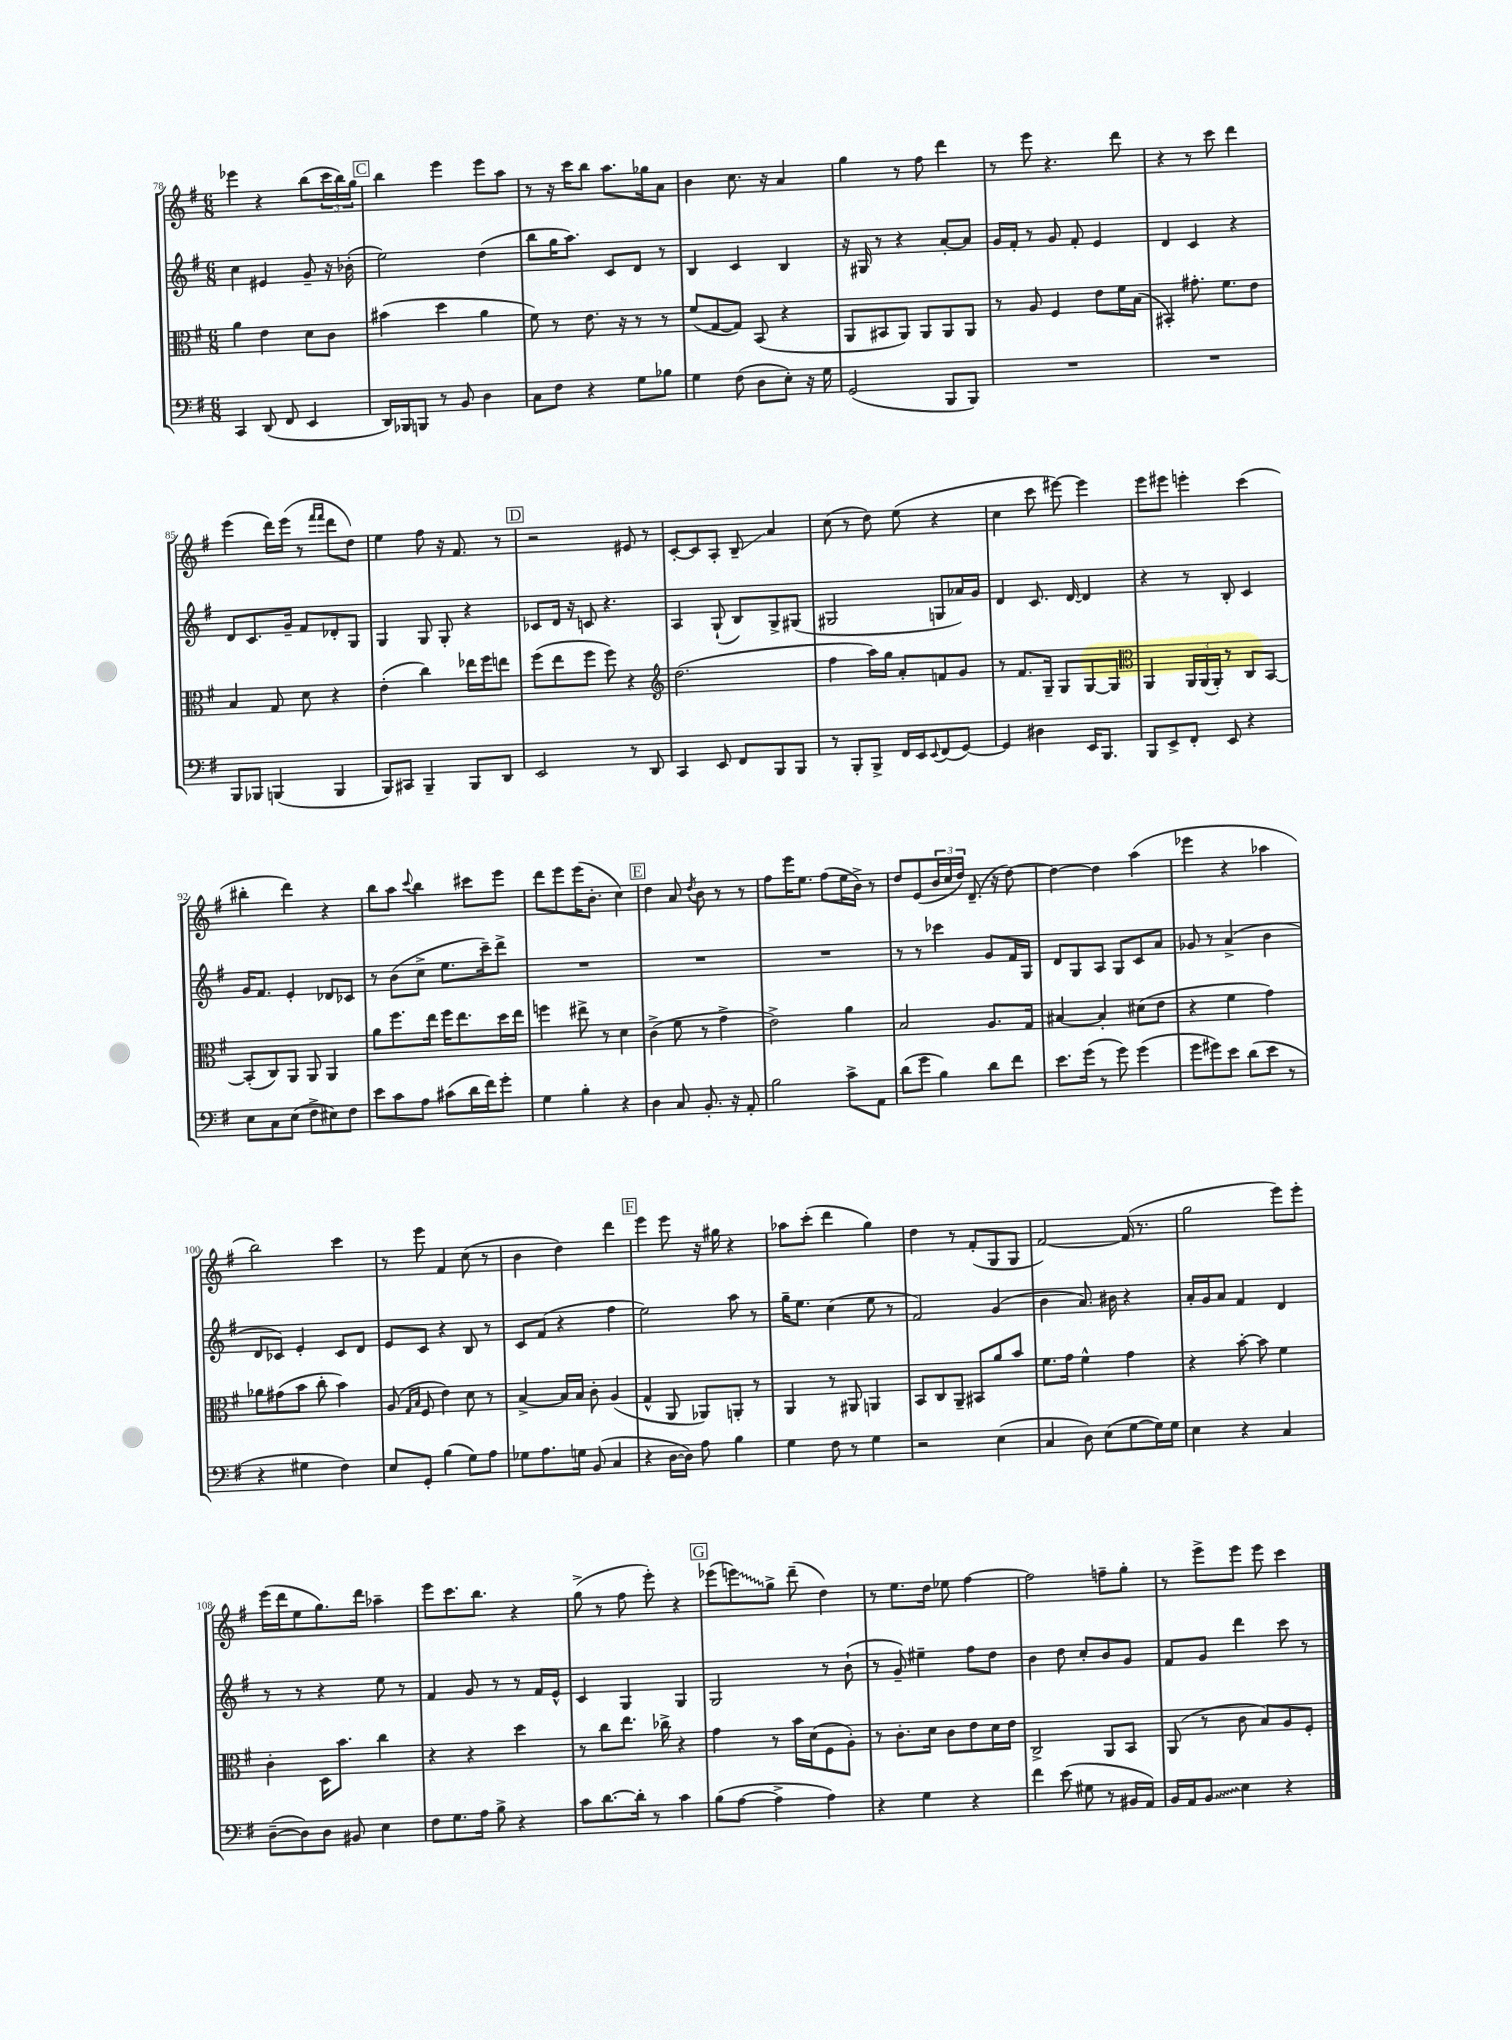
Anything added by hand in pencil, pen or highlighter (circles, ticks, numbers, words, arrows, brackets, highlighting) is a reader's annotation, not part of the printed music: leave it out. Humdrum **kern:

**kern	**kern	**kern	**kern
*staff4	*staff3	*staff2	*staff1
*clefF4	*clefC3	*clefG2	*clefG2
*k[f#]	*k[f#]	*k[f#]	*k[f#]
*M6/8	*M6/8	*M6/8	*M6/8
4CC	4a	4cc	4eee-
(8DD	4e	4e#	4r
8FF#	.	.	.
4EE	8d	8g~	(8bb
.	8c	16r	24ccc
.	.	.	24bb)
.	.	(16b-'	.
.	.	.	24gg
=	=	=	=
16DD)	(4b#	2ee)	4bb
16BBB-	.	.	.
8BBB	.	.	.
8r	4dd	.	4eee
8BB	.	.	.
4D	4a	(4dd	8eee
.	.	.	8aa
=	=	=	=
8C	8f#)	8bb	8r
8F#	8r	16gg	16r
.	.	8.aa)	16ccc
4r	8.e	.	8bb
.	.	8c	8.aa
.	16r	.	.
8G	8r	8d	.
.	.	.	16gg-
8B-	8r	8r	8a
=	=	=	=
4G	(8f#	4B	4b
.	[8G	.	.
(8F#	8G])	4c	8.cc
8D	(8BB	.	.
.	.	.	16r
8E')	4r	4B	4a
16r	.	.	.
16G	.	.	.
=	=	=	=
(2GG	8AA	16r	4gg
.	.	16G#	.
.	8BB#	8r	.
.	8AA)	4r	8r
.	8AA	.	8ff#
8BBB	8AA	[8a'	4ddd
8BBB)	8AA	8a]	.
=	=	=	=
2.r	8r	16g	8r
.	.	16f#'	.
.	8A	8r	8eee
.	4F#	8g	4.r
.	.	8f#'	.
.	8e	4e	.
.	16f#	.	8ddd
.	(16B	.	.
=	=	=	=
2.r	4BB#')	4d	4r
.	8.g#'	4c	8r
.	.	.	8ccc
.	8.f#	.	.
.	.	4r	4ddd
.	8e	.	.
=	=	=	=
8BBB	4B	8d	(4eee
8BBB-	.	8.c	.
(4BBB	8G	.	16ddd)
.	.	16g~	(16eee
.	8d	8f#	8r
.	.	.	16qqfff#
.	.	.	16qqfff#
4BBB	4r	8d-'	8ddd
.	.	8G	8dd)
=	=	=	=
8BBB)	(4e'	4G	4ee
8CC#	.	.	.
4BBB~	4cc)	8G	8ff#
.	.	8G'	16r
.	.	.	8.f#
8BBB	16ee-	4r	.
.	16ff#	.	.
8DD	8ee	.	8r
=	=	=	=
2EE	(8ff#	8c-	2r
.	8ee	16d	.
.	.	16r	.
.	8ff#	8c	.
.	8ff#)	4.r	.
8r	4r	.	8e#
8DD	.	.	8r
=	=	=	=
*	*clefG2	*	*
4CC	(2.dd	4A	[8c'
.	.	.	8c]
8EE	.	(8G`	8A'
8FF#	.	8B)	8B~
8BBB	.	8G^	4a
8BBB	.	(8G#	.
=	=	=	=
8r	4ff#	2G#	(8cc
8BBB'	.	.	8r
8BBB^	16aa)	.	8dd)
.	16gg	.	.
16FF#	8a'	.	(8ee
16EE	.	.	.
8qqEE	.	.	.
(8FF#	8f	8G	4r
[8GG)	8g	16a-)	.
.	.	16g	.
=	=	=	=
4GG]	8r	4d	4cc
.	8.f#	.	.
4D#	.	8.c	8ccc
.	16G~	.	.
.	8G	.	[8eee#)
.	.	[16d	.
16EE	[8G	4d]	4eee#]
8.BBB	.	.	.
.	8G]	.	.
=	=	=	=
*	*clefC3	*	*
8BBB	4AA	4r	8eee
8EE^	.	.	8eee#
8FF#'	24AA	8r	4eee'
.	(24AA	.	.
.	24AA')	.	.
8EE	8r	8B'	.
4r	8C	4c	(4ccc
.	[8BB	.	.
=	=	=	=
8E	(8BB']	16g	4bb#'
.	.	8.f#	.
8C	8C)	.	.
(8E	8AA	4e'	4ddd)
8F#^	8AA	.	.
8E#)	4AA	8d-	4r
8F#	.	8c-	.
=	=	=	=
8e	8a	8r	8bb
8c	8.ff#	(8b	8aa
.	.	.	8qqccc
8A	.	8cc^	4bb
.	16ee	.	.
(8c#	16ff#	8.ee	.
.	8.ee	.	.
16d	.	.	8ccc#
16f#)	.	16ccc~)	.
8g'	16dd	8ddd^	8eee
.	16ee	.	.
=	=	=	=
4G	4ff	2.r	8ddd
.	.	.	8eee
4B'	8ee#^	.	(16eee
.	.	.	8.b'
.	8r	.	.
4r	4d	.	4cc)
=	=	=	=
4D	(4c^	2.r	4dd
8C	8f#	.	8a
.	.	.	8qdd
8.BB'	8r	.	8b
.	4g^	.	8r
16r	.	.	.
8AA'	.	.	8r
=	=	=	=
2B	2e^)	2.r	8ff#
.	.	.	16eee
.	.	.	8.ee
.	.	.	(8ff#
8c^	4a	.	16ee
.	.	.	16b^)
8AA	.	.	8r
=	=	=	=
(8d	2B	8r	8dd
8g	.	8r	(8e
4B)	.	4ccc-	24b
.	.	.	24cc
.	.	.	24dd)
.	.	.	(8.d~
8d	8.A	8g	.
.	.	.	16r
8f#	.	16f#	[8dd)
.	16G	16G	.
=	=	=	=
8.e	[4B#	8d	4dd_
.	.	8G	.
(16g	.	.	.
8r	4B#']	8A	4dd]
8g)	.	8G	.
(4g	(8d#	8c	(4aa
.	8e	8a	.
=	=	=	=
8g	4r	8g-	4eee-
8g#)	.	8r	.
8e	4f#	(4a^	4r
(8d	.	.	.
8e	4g)	4b	4aa-
8r	.	.	.
=	=	=	=
4r	8a-	8d	2bb)
.	(8g#	8c-)	.
4G#	8b	4e'	.
.	8cc'	.	.
4F#)	4b)	8c-	4ccc
.	.	8d	.
=	=	=	=
8E	(8A	8e	8r
.	16qqG	.	.
.	16qqB	.	.
8GG'	8F#	8c	8eee
(4B	4e)	4r	4f#
8G)	8d	8B	(8cc
8A	8r	8r	8r
=	=	=	=
8G-	[4B^	8c	4b
8.A	.	(8f#	.
.	16B]	4r	4dd)
16G	16B	.	.
(8BB	8c'	.	.
4C	(4A	4ff#	4ddd
=	=	=	=
4r	4G^^	2ee)	4eee
[16D	8AA	.	8eee
16D])	.	.	.
8A	8AA-)	.	16r
.	.	.	16gg#
4B	8AA'	8aa	4r
.	8r	8r	.
=	=	=	=
4G	4AA	16gg~	8aa-
.	.	8.ee	.
.	.	.	(8ccc'
8F#	8r	(4cc	4ddd
8r	8AA#	.	.
4G	4AA	8ee	4gg)
.	.	8r	.
=	=	=	=
2r	8BB	2f#)	4dd
.	8C	.	.
.	8AA~	.	8r
.	8BB#	.	(8f#'
(4E	8a	(4g	8G
.	8b	.	8G
=	=	=	=
4C	8.f#	4b	[2f#)
.	16g	.	.
8D)	4f#^^	8.a)	.
(8E	.	.	.
.	.	16b#	.
[8G	4g	4r	(16f#]
.	.	.	8.r
16G])	.	.	.
16G	.	.	.
=	=	=	=
4E	4r	16a'	2gg
.	.	16g	.
.	.	8a	.
4r	[8b'	4f#	.
.	8b]	.	.
4C	4f#	4d	8eee)
.	.	.	8eee'
=	=	=	=
([8D~	4c'	8r	(16eee
.	.	.	16ddd
8D])	.	8r	8ee
8D	16D	4r	8.gg)
.	8.b	.	.
8BB#	.	.	.
.	.	.	16ddd
4E	4cc	8ee	4aa-~
.	.	8r	.
=	=	=	=
8F#	4r	4f#	8eee
8.G	.	.	8.ccc
.	4r	8g	.
16A	.	.	8.bb
8B^	.	8r	.
4r	4dd	8r	4r
.	.	16f#	.
.	.	16e^^	.
=	=	=	=
8c	8r	4c	(8gg^
[8.d	8cc	.	8r
.	8.ee	4G	8ff#
16d']	.	.	.
8r	.	.	8eee')
.	16cc-^	.	.
4c	4r	4G	4r
=	=	=	=
(8B	4g	2G	(8eee-
[8A	.	.	8eee)
4A^]	8r	.	8gg^
.	16b	.	(8ddd~
.	(16d	.	.
4A)	8F#	8r	4dd)
.	8A')	(8b`	.
=	=	=	=
4r	8r	8r	8r
.	8.c'	8g~)	8.ee
4G	.	4ee#~	.
.	16d	.	16dd
.	8c	.	8ee-
4r	8e	8ff#	[4ff#
.	16d	8dd	.
.	16e	.	.
=	=	=	=
4f#	2C^	4b	2ff#]
(8e	.	8dd	.
8G#	.	8cc'	.
8r	8AA	8b	8ff~
16BB#	8BB	8g	8gg'
16AA)	.	.	.
=	=	=	=
16BB	(8AA	8f#	8r
16AA	.	.	.
8BB	8r	8g	8eee^
4E	8c	4ddd	8eee
.	8B)	.	8eee
4r	8A	8ccc	4ccc
.	8F#'	8r	.
==	==	==	==
*-	*-	*-	*-
